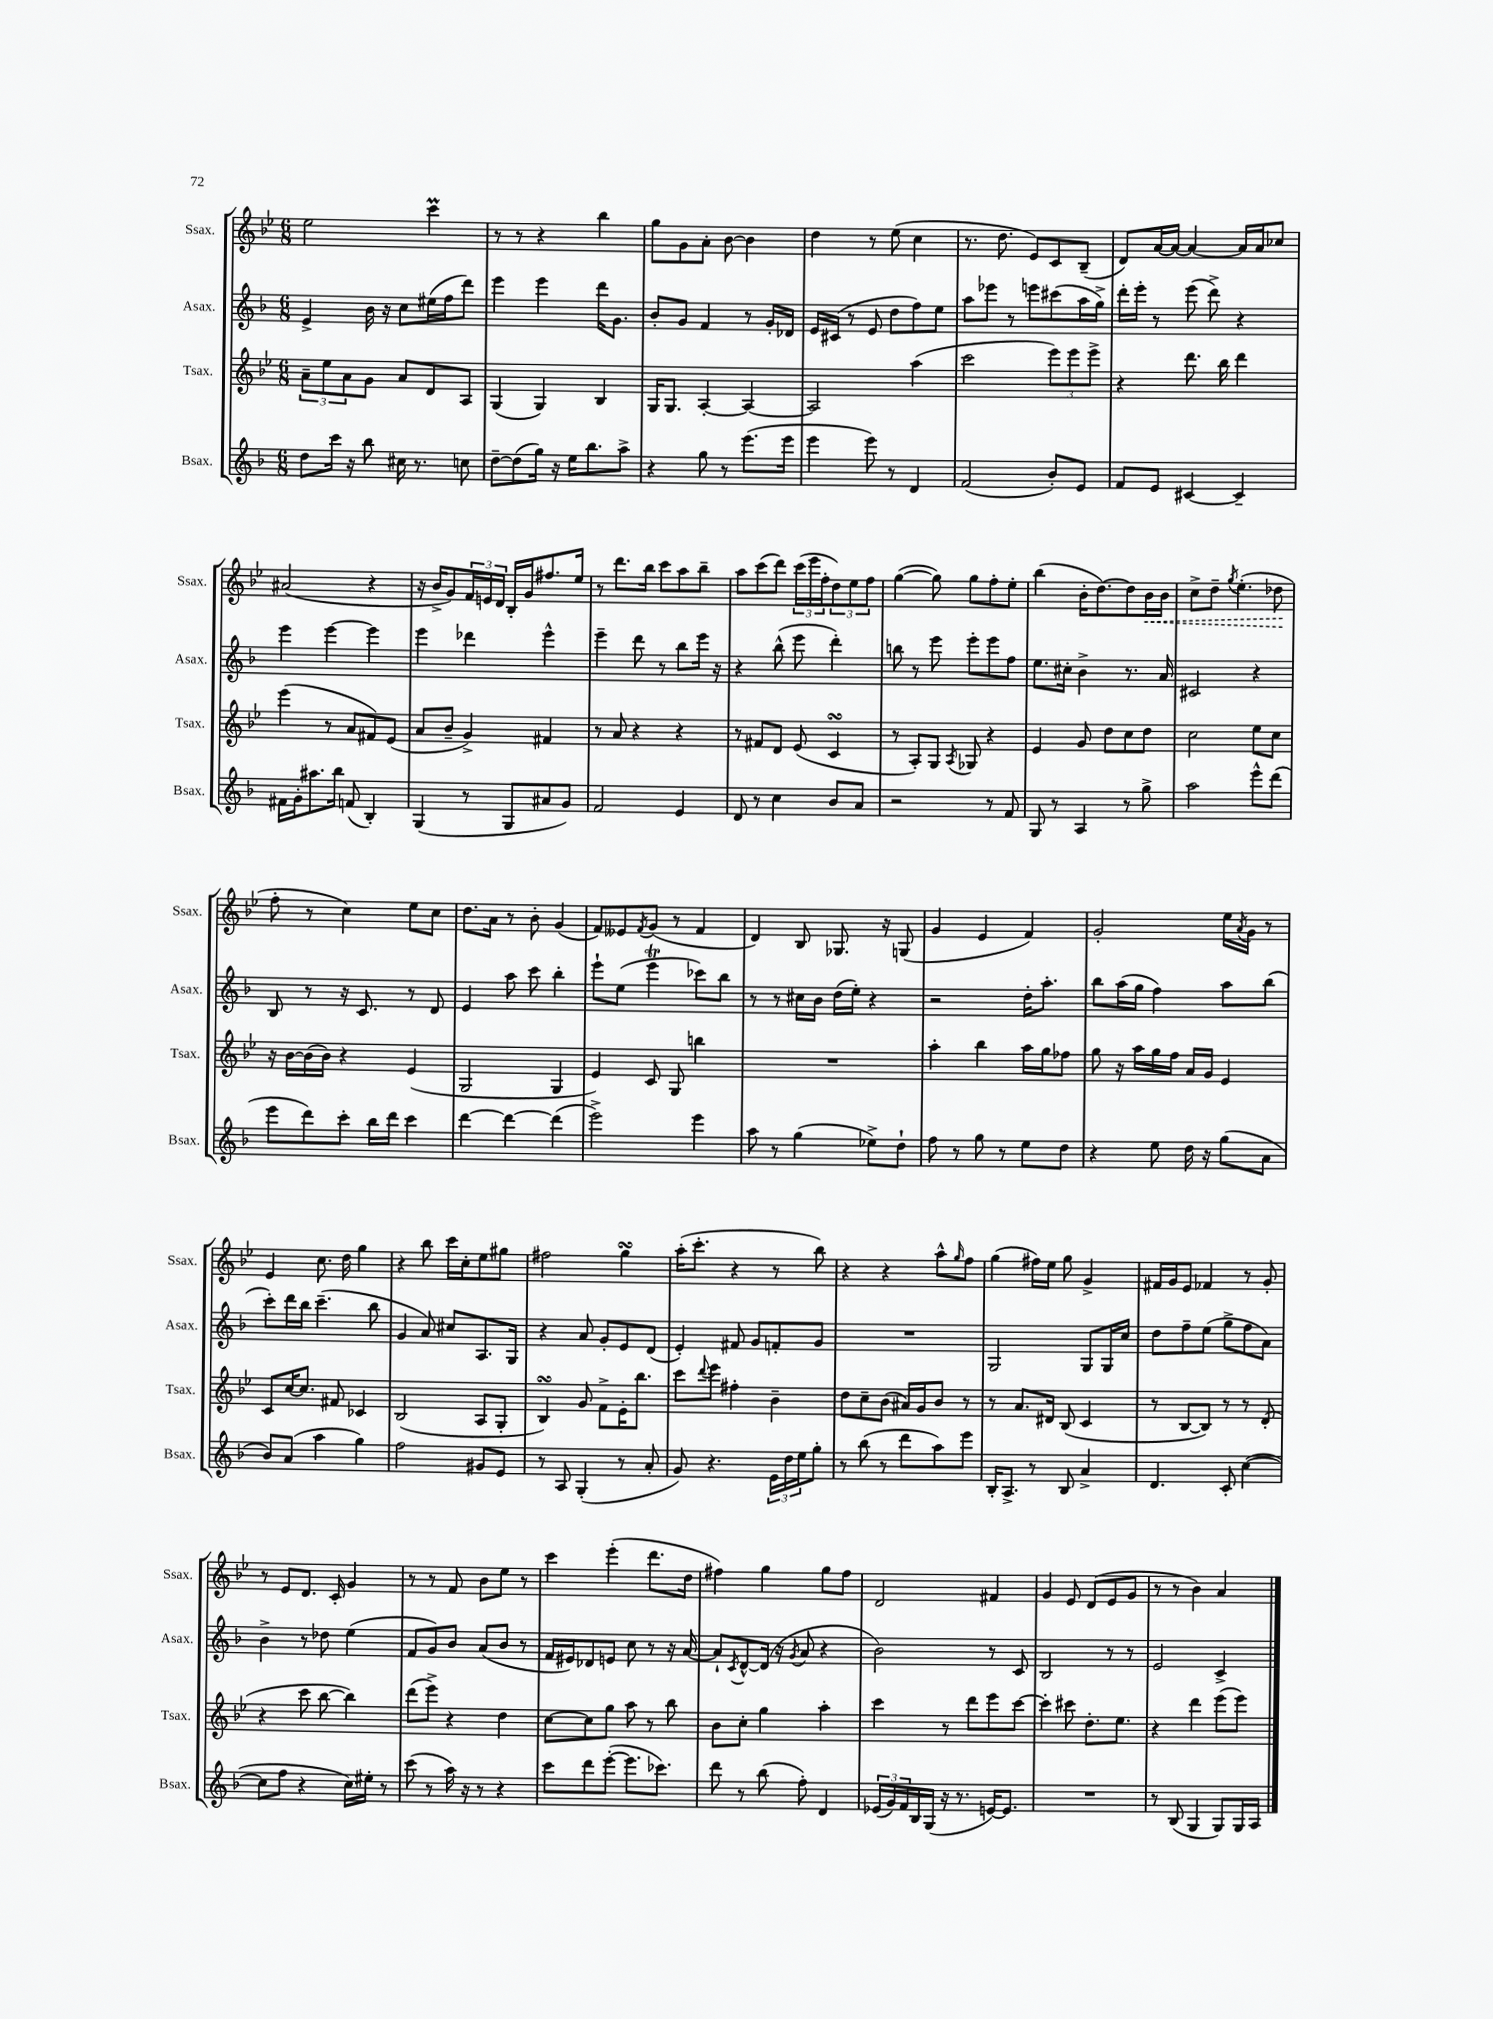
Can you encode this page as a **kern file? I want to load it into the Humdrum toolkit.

**kern	**kern	**kern	**kern	**dynam
*part4	*part3	*part2	*part1	*part1
*staff4	*staff3	*staff2	*staff1	*staff1
*I"Bsax.	*I"Tsax.	*I"Asax.	*I"Ssax.	*
*I'Bsax.	*I'Tsax.	*I'Asax.	*I'Ssax.	*
*clefG2	*clefG2	*clefG2	*clefG2	*
*k[b-]	*k[b-e-]	*k[b-]	*k[b-e-]	*
*M6/8	*M6/8	*M6/8	*M6/8	*
=13	=13	=13	=13	=13
8dd\L	12a~\L	4e^/	2ee-\	.
.	12ee-\	.	.	.
16ccc\Jk	.	.	.	.
.	12a\	.	.	.
16r	.	.	.	.
8bb-\	8g\J	16b-\	.	.
.	.	16r	.	.
16cc#X\	8a/L	8cc\L	.	.
8.r	.	.	.	.
.	8d/	(16ee#X\L	4cccM\	.
.	.	16ff\J	.	.
8ccn\	8A/J	8ddd\J)	.	.
=14	=14	=14	=14	=14
[8dd~\L	(4G/	4eee\	8r	.
(8dd\]	.	.	8r	.
16gg\Jk)	4G/)	4eee\	4r	.
16r	.	.	.	.
16ee\KL	.	.	.	.
8.bb-\	.	.	.	.
.	4B-/	16ddd\KL	4bb-\	.
.	.	8.g\J	.	.
8aa^\J	.	.	.	.
=15	=15	=15	=15	=15
4r	16G/KL	8b-'/L	8gg\L	.
.	8.G/J	.	.	.
.	.	8g/J	8g\	.
8gg\	[4A'/	4f/	8a'\J	.
8r	.	.	[8b-\	.
(8.eee\L	4A/_	8r	4b-\]	.
.	.	16g'/LL	.	.
16eee\Jk	.	16d-X/JJ	.	.
=16	=16	=16	=16	=16
4eee\	2A/]	16e/LL	4dd\	.
.	.	(16c#X/JJ	.	.
.	.	8r	.	.
8eee\)	.	8e/	8r	.
8r	.	8dd\L	(8ee-\	.
4d/	(4aa\	8ff\)	4cc\	.
.	.	8ee\J	.	.
=17	=17	=17	=17	=17
(2f/	2ccc\	8aa\L	8.r	.
.	.	8eee-X\J	.	.
.	.	.	8.dd\	.
.	.	8r	.	.
.	.	8eeen\L	8e-/L)	.
8b-'/L)	12eee-\L)	(8ccc#X\	8c/	.
.	12eee-\	.	.	.
8e/J	.	16aa\L	(8B-~/J	.
.	12eee-^\J	.	.	.
.	.	16gg^\JJ)	.	.
=18	=18	=18	=18	=18
8f/L	4r	16ddd'\LL	8d/L)	.
.	.	16eee'\JJ	.	.
8e/J	.	8r	[16a/L	.
.	.	.	16a/JJ_	.
[4c#X/	8.ddd\	(8eee\	4a/_	.
.	.	8ddd^\)	.	.
.	16bb-\	.	.	.
4c#~/]	4ddd\	4r	16a/LL]	.
.	.	.	16a/J	.
.	.	.	8cc-X/J	.
!!LO:LB:g=z
=19	=19	=19	=19	=19
16f#X\LL	(4eee-\	4eee\	(2a#X/	.
16g'\J	.	.	.	.
8.aa#X\	.	.	.	.
.	8r	[4eee\	.	.
16bb-\Jk	.	.	.	.
(8fn/	8a/L	.	.	.
4B-'/)	8f#X/)	4eee\]	4r	.
.	(8e-/J	.	.	.
=20	=20	=20	=20	=20
(4G/	8a/L	4eee\	16r	.
.	.	.	16b-^/KL	.
.	8b-~/J	.	8g/)	.
8r	4g^/)	4ddd-X\	24f/L	.
.	.	.	24en/	.
.	.	.	24d/JJ	.
8G/L	.	.	16B-'/LL	.
.	.	.	16g/J	.
8a#X/	4f#X/	4eee^^\	8.ff#X/	.
8g/J)	.	.	.	.
.	.	.	16ee-/Jk	.
=21	=21	=21	=21	=21
2f/	8r	4eee~\	8r	.
.	8a/	.	8.ddd\L	.
.	4r	8ddd\	.	.
.	.	.	16bb-\Jk	.
.	.	8r	8ccc\L	.
4e/	4r	8bb-\L	8aa\	.
.	.	16eee\Jk	8bb-~\J	.
.	.	16r	.	.
=22	=22	=22	=22	=22
8d/	8r	4r	8aa\L	.
8r	8f#X/L	.	(8ccc\	.
4cc\	8d/J	(8bb-^^\	8ddd\J)	.
.	(8e-/	8eee\	(24ccc\LL	.
.	.	.	24eee-\	.
.	.	.	24ff'\J	.
8b-/L	4csSSS/	4ddd'\)	12dd\)	.
.	.	.	12ee-\	.
8a/J	.	.	.	.
.	.	.	12ff\J	.
=23	=23	=23	=23	=23
2r	8r	8bbn\	([4gg\	.
.	8A'/L)	8r	.	.
.	8G/J	8eee\	8gg\])	.
.	8qA/	.	.	.
.	8G-X/	8eee'\L	8gg\L	.
8r	4r	8eee\	8ff'\	.
8f/	.	8ff\J	8ee-'\J	.
=24	=24	=24	=24	=24
8G/	4e-/	8.ee\L	(4bb-\	.
8r	.	.	.	.
.	.	16cc#X'\Jk	.	.
4A/	8g/	4b-^\	16b-'\KL	.
.	.	.	[8.dd\)	.
.	8dd\L	.	.	.
8r	8cc\	8.r	8dd\]	.
!	!	!	!	!LO:HP:b
8gg^\	8dd\J	.	16b-\L	<
.	.	16a/	16b-\JJ	.
=25	=25	=25	=25	=25
2aa\	2cc\	2c#X/	8cc^\L	.
.	.	.	8dd~\J	.
.	.	.	8qgg/	.
.	.	.	(4.ee-'\	.
8eee^^\L	8ee-\L	4r	.	.
(8ddd\J	8cc\J	.	8dd-X\	.
.	.	.	.	[
!!LO:LB:g=z
=26	=26	=26	=26	=26
8eee\L	16r	8B-/	8ff'\	.
.	[16b-\LL	.	.	.
8ddd\)	(16b-\]	8r	8r	.
.	16b-\JJ)	.	.	.
8ccc'\J	4r	16r	4cc\)	.
.	.	8.c/	.	.
16bb-\LL	.	.	.	.
16ddd\JJ	.	.	.	.
4ccc\	(4e-/	8r	8ee-\L	.
.	.	8d/	8cc\J	.
=27	=27	=27	=27	=27
[4ddd\	2G/	4e/	8.dd\L	.
.	.	.	16a\Jk	.
4ddd\_	.	8aa\	8r	.
.	.	8ccc\	8b-'\	.
(4ddd\]	4G/	4bb-'\	(4g/	.
=28	=28	=28	=28	=28
2eee^\)	4e-/)	8eee`\L	8f/L)	.
.	.	(8ee\J	8e--X/	.
.	.	.	8qf/	.
.	8c/	4eeet\	(8g/J	.
.	8G/	.	8r	.
4eee\	4bbn\	8ccc-X\L)	4f/	.
.	.	8bb-\J	.	.
=29	=29	=29	=29	=29
8aa\	2.r	8r	4d/)	.
8r	.	8r	.	.
(4gg\	.	16cc#X\LL	8B-/	.
.	.	16b-\JJ	.	.
.	.	(16dd\LL	8.G-X/	.
.	.	16ee'\JJ)	.	.
8ee-X^\L)	.	4r	.	.
.	.	.	16r	.
8dd`\J	.	.	(8Gn/	.
=30	=30	=30	=30	=30
8ff\	4aa'\	2r	4g/	.
8r	.	.	.	.
8gg\	4bb-\	.	4e-/	.
8r	.	.	.	.
8ee\L	16aa\LL	16dd'\KL	4f/)	.
.	16gg\J	8.aa'\J	.	.
8dd\J	8ff-X\J	.	.	.
=31	=31	=31	=31	=31
4r	8gg\	8bb-\L	2g'/	.
.	16r	(16aa\L	.	.
.	16aa\LL	16gg\JJ	.	.
8ee\	16gg\	4ff\)	.	.
.	16ff\JJ	.	.	.
16dd\	16a/LL	.	.	.
16r	16g/JJ	.	.	.
(8gg\L	4e-/	8aa\L	16ee-\LL	.
.	.	.	8qa/	.
.	.	.	16g\JJ	.
8a\J	.	(8bb-\J	8r	.
!!LO:LB:g=z
=32	=32	=32	=32	=32
8b-/L)	8c/L	8ccc'\L)	4e-/	.
(8a/J	[16cc/K	16ddd\L	.	.
.	8.cc/J]	16bb-\JJ	.	.
4aa\	.	(4.ccc~\	8.cc\	.
.	8f#X/	.	.	.
.	.	.	16dd\	.
4gg\)	4c-X/	.	4gg\	.
.	.	8bb-\	.	.
=33	=33	=33	=33	=33
2ff\	(2B-/	4g/	4r	.
.	.	8a/)	8bb-\	.
.	.	8cc#X/L	16ccc\LL	.
.	.	.	16cc'\J	.
8g#X/L	8A/L	8.A/	8ee-\	.
8e/J	8G'/J	.	8gg#X\J	.
.	.	16G/Jk	.	.
=34	=34	=34	=34	=34
8r	4B-sSSs/)	4r	2ff#X\	.
8A/	.	.	.	.
(4G'/	8g/	8a/	.	.
.	8f^\L	8g'/L	.	.
8r	16e-'\K	8e/	4ggsSSS\	.
.	8.bb-\J	.	.	.
8a'/	.	(8d/J	.	.
=35	=35	=35	=35	=35
8g/)	8ccc\L	4e'/)	(16aa'\KL	.
.	.	.	8.ccc'\J	.
.	8qqddd/	.	.	.
4.r	8eee-\J	.	.	.
.	4ff#X'\	8f#X/	4r	.
.	.	8g/L	.	.
24e\LL	4b-~\	8fn'/	8r	.
24dd\	.	.	.	.
24ee\J	.	.	.	.
8gg'\J	.	8g/J	8bb-\)	.
=36	=36	=36	=36	=36
8r	8dd\L	2.r	4r	.
(8bb-\	8cc~\	.	.	.
8r	(8b-\J	.	4r	.
8ddd\L	16a#X/LL)	.	.	.
.	16g/J	.	.	.
8aa\)	8b-/J	.	8aa^^\L	.
.	.	.	16qqgg/	.
8eee\J	8r	.	8ff\J	.
=37	=37	=37	=37	=37
16B-'/KL	8r	2G/	(4gg\	.
8.A^/J	.	.	.	.
.	8.a/L	.	.	.
8r	.	.	16ff#X\LL)	.
.	16d#X/Jk	.	16ee-\JJ	.
8B-/	(8B-/	.	8gg\	.
4a^/	4c/	8G/L	4g^/	.
.	.	16G/L	.	.
.	.	16cc/JJ	.	.
=38	=38	=38	=38	=38
4.d/	8r	8dd\L	16f#X/LL	.
.	.	.	16g/J	.
.	[8B-/L	8ff~\	8e-/J	.
.	8B-/J])	(8ee\J	4f-X/	.
8c'/	8r	8gg^\L	.	.
([4cc\	8r	8ff\	8r	.
.	(8d'/	8a\J)	8g'/	.
!!LO:LB:g=z
=39	=39	=39	=39	=39
8cc\L]	4r	4b-^\	8r	.
8ff\J	.	.	8e-/L	.
4r	8ccc\	8r	8.d/J	.
.	[8bb-\	8dd-X\	.	.
.	.	.	16c'/	.
16cc\LL)	4bb-\])	(4ee\	4g/	.
16ee#X'\JJ	.	.	.	.
8r	.	.	.	.
=40	=40	=40	=40	=40
(8ccc\	(8ddd\L	8f/L	8r	.
8r	8eee-^\J)	8g/)	8r	.
16aa\)	4r	8b-/J	8f/	.
16r	.	.	.	.
8r	.	(8a/L	8b-\L	.
4r	4dd\	8b-/J	8ee-\J	.
.	.	8r	8r	.
=41	=41	=41	=41	=41
8ccc\L	[8cc\L	16f/LL	4ccc\	.
.	.	16e#X/J)	.	.
8ddd\	8cc\]	8d-X/	.	.
([8eee'\J	8gg\J	8en/J	(4eee-'\	.
8.eee\L]	8aa\	8cc\	.	.
.	8r	8r	8.ddd\L	.
8.ccc-X\J)	.	.	.	.
.	8bb-\	16r	.	.
.	.	[16a/	16dd\Jk	.
=42	=42	=42	=42	=42
8ddd\	8b-\L	8a`/L]	4ff#X\)	.
.	.	8qc/	.	.
8r	8cc'\J	[8d^^/	.	.
(8bb-\	4gg\	(16d/Jk]	4gg\	.
.	.	16r	.	.
.	.	8qg/	.	.
8ff'\)	.	8a/	.	.
4d/	4aa'\	4r	8gg\L	.
.	.	.	8ff#\J	.
=43	=43	=43	=43	=43
(24e-X/LL	4ccc\	2b-\)	2d/	.
24g/)	.	.	.	.
24f/	.	.	.	.
16B-/	.	.	.	.
(16G/JJ	.	.	.	.
16r	8r	.	.	.
8.r	.	.	.	.
.	8ddd\L	.	.	.
[16en/KL)	8eee-\	8r	4f#X/	.
8.e/J]	.	.	.	.
.	[8ccc\J	8c/	.	.
=44	=44	=44	=44	=44
2.r	4ccc'\]	2B-/	4g/	.
.	8ccc#X\	.	8e-/	.
.	8.dd'\L	.	(8d/L	.
.	.	8r	8e-/	.
.	8.ee-\J	.	.	.
.	.	8r	8g/J	.
=45	=45	=45	=45	=45
8r	4r	2e/	8r	.
(8B-/	.	.	8r	.
4G/	4ddd\	.	4b-\)	.
8G/L)	(8eee-\L	4c^/	4a/	.
16G/L	8eee-\J)	.	.	.
16A/JJ	.	.	.	.
==	==	==	==	==
*-	*-	*-	*-	*-
